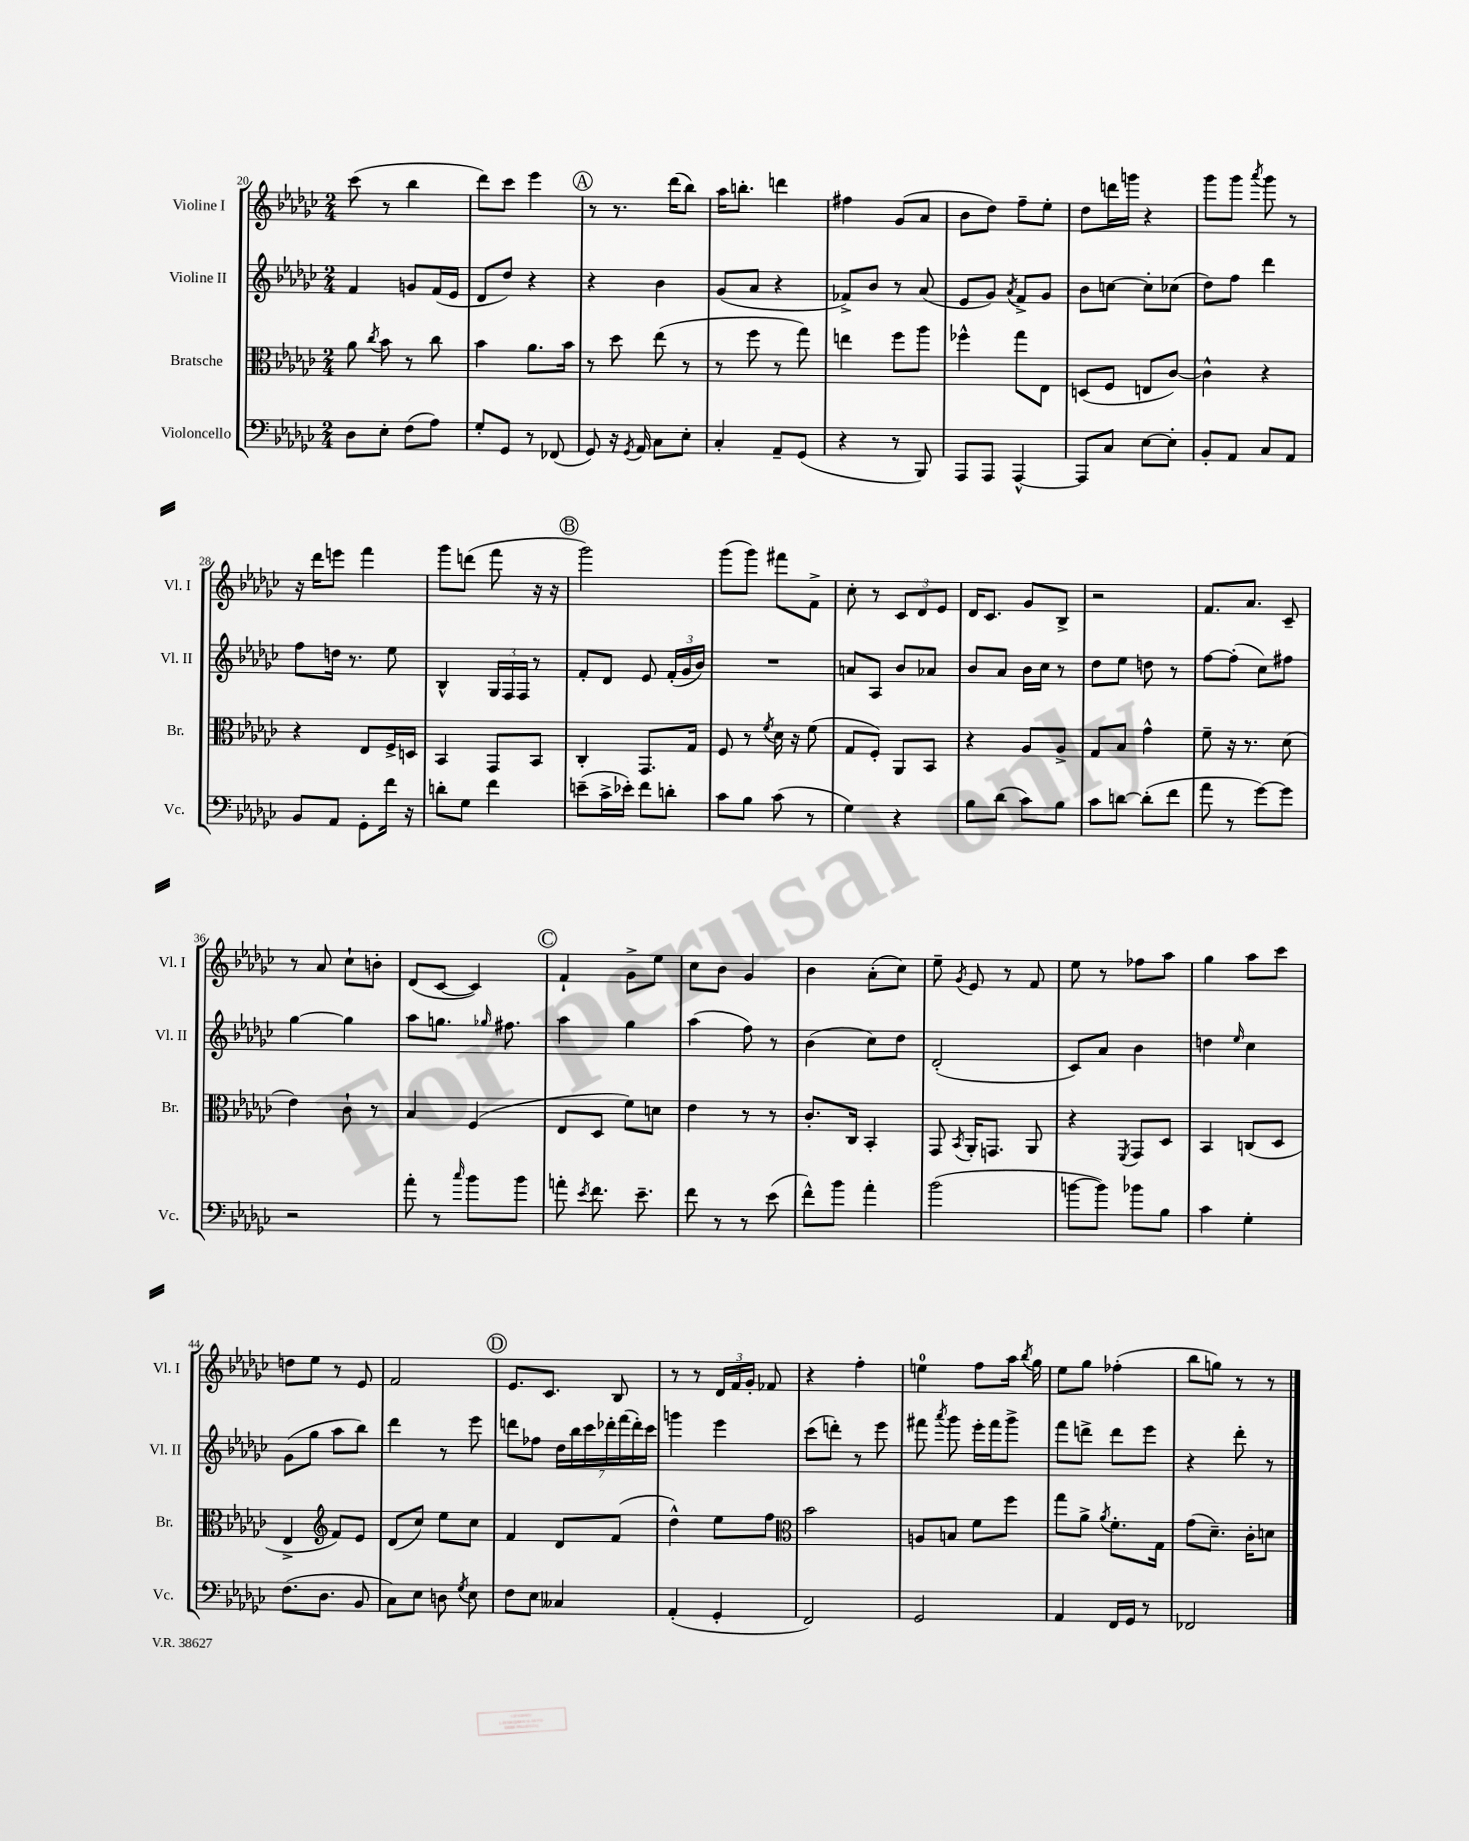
<<
\new StaffGroup <<
\new Staff = "s0" \with { instrumentName = "Violine I" shortInstrumentName = "Vl. I" } {
    \clef treble \key ges \major \numericTimeSignature \time 2/4
    \autoBeamOff ces'''8( r8 bes''4 |
    des'''8[) ces'''8] ees'''4 |
    \mark \markup { \circle "A" } r8 r8. des'''16[( bes''8]) |
    aes''16[ b''8.]-. d'''4 |
    fis''4 ges'8[( aes'8] |
    bes'8[ des''8]) f''8[-- ees''8]-. |
    des''8[ d'''16 g'''16] r4 |
    ges'''8[ ges'''8] \acciaccatura { aes'''8 } ges'''8 r8 |
    r16 des'''16[ e'''8] f'''4 |
    ges'''8[ d'''8]( f'''8 r16 r16 |
    \mark \markup { \circle "B" } ges'''2) |
    ges'''8[( ges'''8]) fis'''8[ f'8]-> |
    ces''8-. r8 \tuplet 3/2 { ces'8[ des'8 ees'8] } |
    des'16[ ces'8.] ges'8[ bes8]-> |
    r2 |
    f'8.[ aes'8.] ces'8-- |
    r8 aes'8 ces''8[-! b'8]-. |
    des'8[( ces'8]~ ces'4) |
    \mark \markup { \circle "C" } f'4-! ges'8[-> ees''8] |
    ces''8[ bes'8] ges'4 |
    bes'4 aes'8[-.( ces''8]) |
    ees''8-- \acciaccatura { ges'8 } ees'8 r8 f'8 |
    ees''8 r8 fes''8[ aes''8] |
    ges''4 aes''8[ ces'''8] |
    d''8[ ees''8] r8 ees'8 |
    f'2 |
    \mark \markup { \circle "D" } ees'8.[ ces'8.] bes8 |
    r8 r8 \tuplet 3/2 { des'16[ f'16 ges'16]-. } fes'8 |
    r4 f''4-. |
    e''4-0 f''8[ aes''16] \acciaccatura { bes''8 } ges''16 |
    ees''8[ ges''8] fes''4-.( |
    bes''8[ g''8]) r8 r8 \bar "|." |
}
\new Staff = "s1" \with { instrumentName = "Violine II" shortInstrumentName = "Vl. II" } {
    \clef treble \key ges \major \numericTimeSignature \time 2/4
    \autoBeamOff f'4 g'8[ f'16( ees'16] |
    des'8[ des''8]) r4 |
    \mark \markup { \circle "A" } r4 bes'4 |
    ges'8[( aes'8] r4 |
    fes'8[->) bes'8] r8 aes'8( |
    ees'8[ ges'8]) \acciaccatura { aes'8 } f'8[-> ges'8] |
    bes'8[ c''8]~ c''8[-. ces''8]( |
    des''8[) f''8] des'''4 |
    f''8[ d''16] r8. ees''8 |
    bes4-^ \tuplet 3/2 { ges16[ f16 f16] } r8 |
    \mark \markup { \circle "B" } f'8[-. des'8] ees'8 \tuplet 3/2 { f'16[-.( ges'16 bes'16]) } |
    R2 |
    a'8[ aes8] bes'8[ aes'8] |
    bes'8[ aes'8] bes'16[ ces''16] r8 |
    des''8[ ees''8] d''8 r8 |
    f''8[~ f''8]-.( ces''8[) fis''8] |
    ges''4~ ges''4 |
    aes''8[ g''8.] \grace { ges''16 } fis''8. |
    \mark \markup { \circle "C" } aes''4 ges''4 |
    aes''4( f''8) r8 |
    bes'4( ces''8[) des''8] |
    des'2-.( |
    ces'8[) aes'8] bes'4 |
    d''4 \grace { ees''16 } ces''4 |
    ges'8[( ges''8] aes''8[ bes''8]) |
    des'''4 r8 ees'''8 |
    \mark \markup { \circle "D" } d'''8[ fes''8] \tuplet 7/4 { des''16[ bes''16 ces'''16 des'''16-. f'''16( des'''16-.) ces'''16] } |
    g'''4 ees'''4 |
    ces'''8[( d'''8]-.) r8 ees'''8 |
    fis'''8 \acciaccatura { aes'''8 } ges'''8 ees'''16[-. fis'''16 ges'''8]-> |
    f'''8[ d'''8]-> d'''8[ ees'''8] |
    r4 des'''8-. r8 \bar "|." |
}
\new Staff = "s2" \with { instrumentName = "Bratsche" shortInstrumentName = "Br." } {
    \clef alto \key ges \major \numericTimeSignature \time 2/4
    \autoBeamOff aes'8 \acciaccatura { ces''8 } bes'8 r8 ces''8 |
    bes'4 aes'8.[ bes'16] |
    \mark \markup { \circle "A" } r8 des''8 ees''8( r8 |
    r8 f''8 r8 ges''8) |
    e''4 f''8[ aes''8] |
    fes''4-^ ges''8[ ees8] |
    d8[( f8] e8[ ces'8]~) |
    ces'4-^ r4 |
    r4 ees8[ f16-> d16] |
    bes,4 ges,8[ bes,8] |
    \mark \markup { \circle "B" } ces4-. ges,8.[ ges16] |
    f8 r8 \acciaccatura { f'8 } des'16 r16 f'8( |
    ges8[ f8]-.) aes,8[ bes,8] |
    r4 aes8[ aes8]-> |
    ges8[ bes8] ges'4-^ |
    f'8-- r16 r8. des'8( |
    ees'4) ces'8-! r8 |
    bes4 f4( |
    \mark \markup { \circle "C" } ees8[ des8] f'8[) d'8] |
    ees'4 r8 r8 |
    ces'8.[-. ces16] bes,4-. |
    ges,8 \acciaccatura { bes,8 } aes,16[-. g,8.] aes,8 |
    r4 \acciaccatura { f,8 } ges,8[ des8] |
    bes,4 c8[( des8] |
    ees4-> \clef treble f'8[) ees'8] |
    des'8[( ces''8]) ees''8[ ces''8] |
    \mark \markup { \circle "D" } f'4 des'8[ f'8]( |
    des''4-^) ees''8[ f''8] |
    \clef alto bes'2 |
    a8[ b8] f'8[ f''8] |
    ges''8[ aes'8]-> \acciaccatura { aes'8 } f'8.[-. ges16] |
    ges'8[( des'8.]--) ces'16[-. d'8] \bar "|." |
}
\new Staff = "s3" \with { instrumentName = "Violoncello" shortInstrumentName = "Vc." } {
    \clef bass \key ges \major \numericTimeSignature \time 2/4
    \autoBeamOff des8[ ees8]-. f8[( aes8]) |
    ges8[-. ges,8] r8 fes,8( |
    \mark \markup { \circle "A" } ges,8) r16 \acciaccatura { ges,8 } aes,16 ces8[ ees8]-. |
    ces4-. aes,8[-- ges,8]( |
    r4 r8 bes,,8) |
    aes,,8[ aes,,8] aes,,4~-^ |
    aes,,8[ ces8] ees8[~ ees8]-. |
    bes,8[-. aes,8] ces8[ aes,8] |
    bes,8[ aes,8] ges,8[-. f'16] r16 |
    d'8[-. ges8] f'4 |
    \mark \markup { \circle "B" } e'8[--( ces'16-> ees'16]-.) f'8[ d'8]-. |
    ces'8[ bes8] ces'8( r8 |
    ges4) r4 |
    bes8[ des'8]( ces'8[) bes8] |
    ces'8[ d'8]~ d'8[-.( f'8] |
    aes'8 r8 ges'8[~) ges'8] |
    r2 |
    aes'8-. r8 \grace { ces''16 } bes'8[ bes'8] |
    \mark \markup { \circle "C" } a'8-. \acciaccatura { ees'8 } f'8. ees'8.-- |
    f'8 r8 r8 ees'8( |
    f'8[-^) bes'8] aes'4-. |
    bes'2( |
    b'8[~ b'8]) bes'8[ bes8] |
    ces'4 ges4-. |
    f8.[( des8.] bes,8 |
    ces8[) ees8] d8 \acciaccatura { ges8 } ees8 |
    \mark \markup { \circle "D" } f8[ ees8] ceses4 |
    aes,4-.( ges,4-. |
    f,2) |
    ges,2 |
    aes,4 f,16[ ges,16] r8 |
    fes,2 \bar "|." |
}
>>
>>
\layout { \context { \Score currentBarNumber = #20 } }
